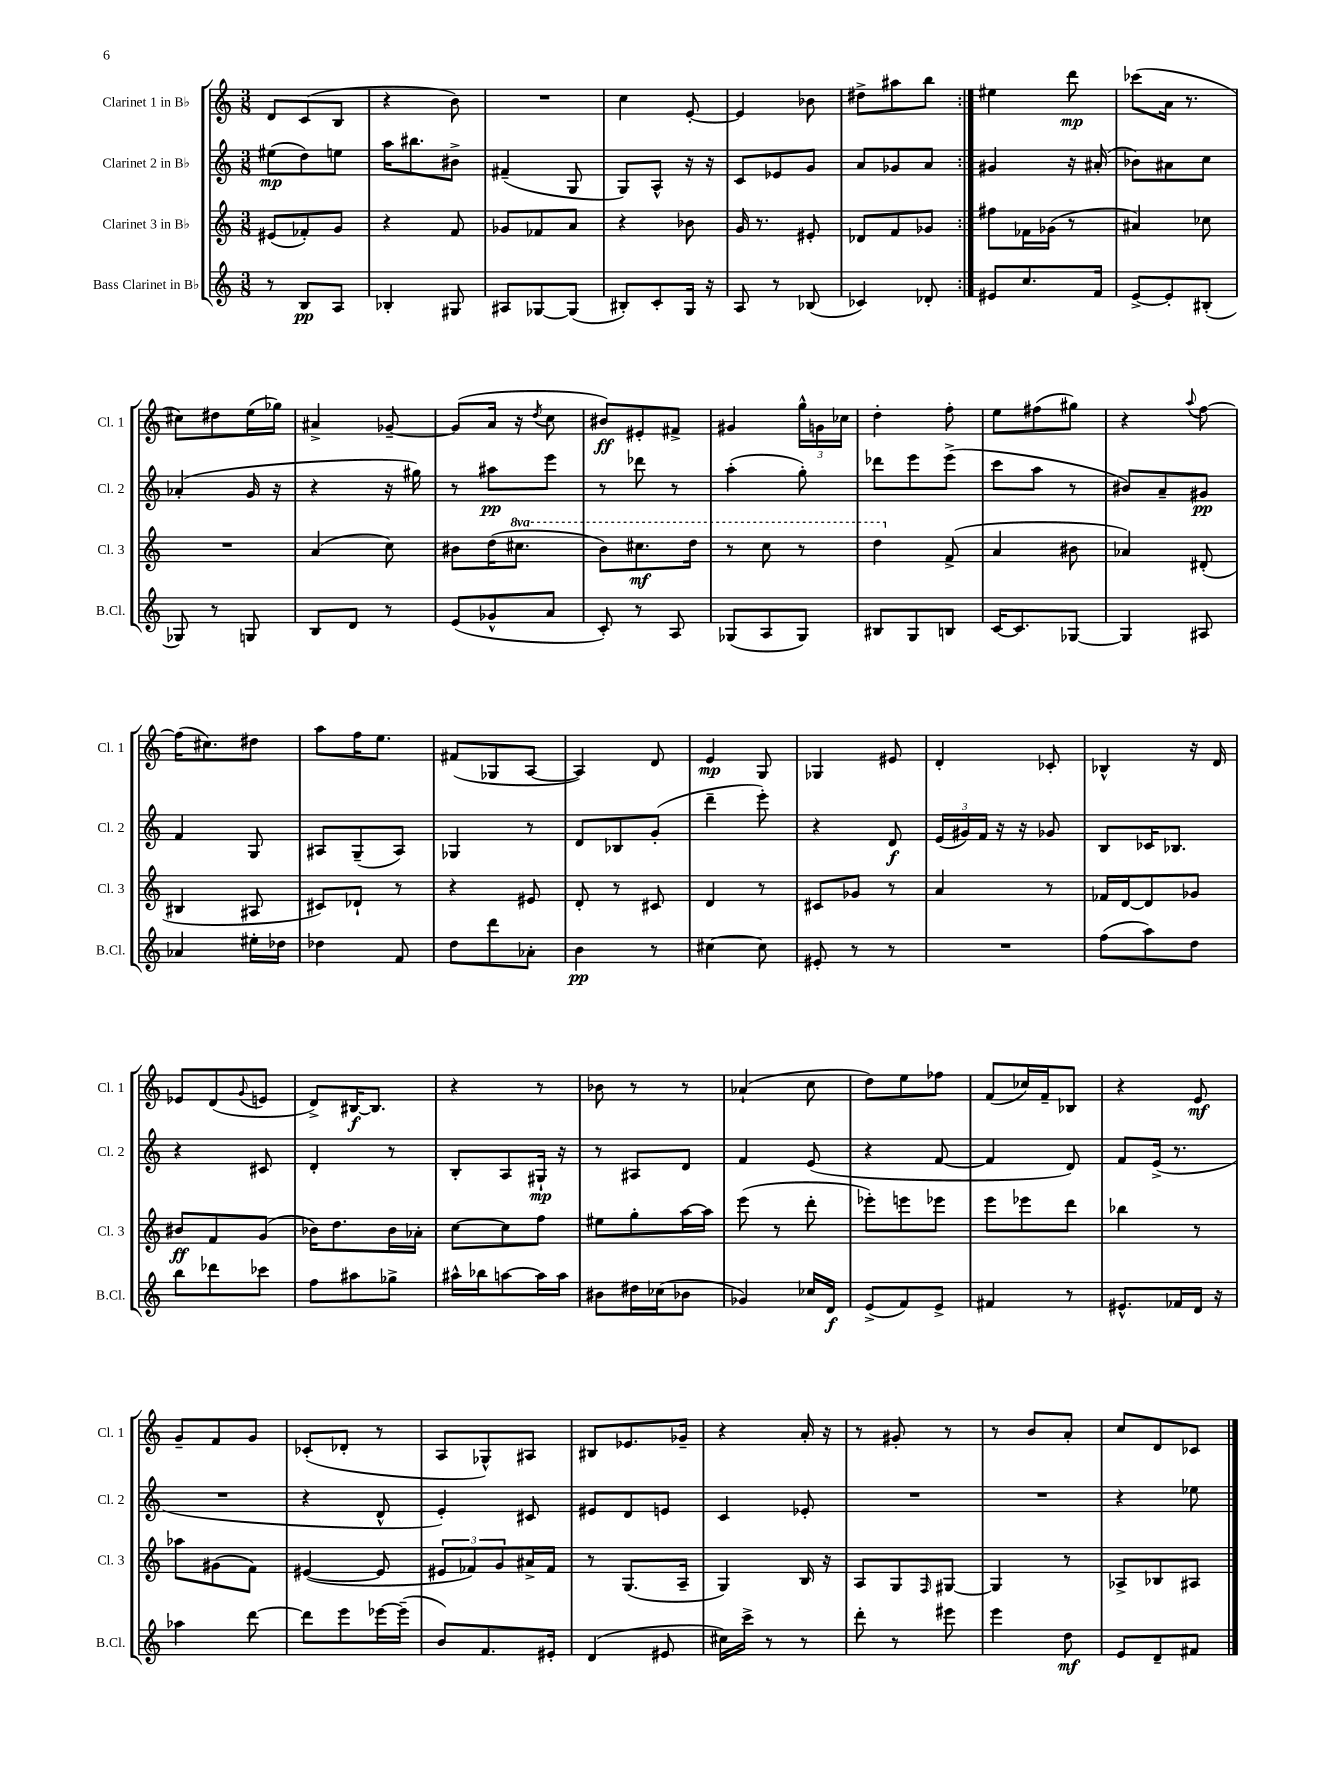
<<
\new StaffGroup <<
\new Staff = "s0" \with { instrumentName = "Clarinet 1 in Bb" shortInstrumentName = "Cl. 1" } {
    \clef treble \key c \major \numericTimeSignature \time 3/8
    \repeat volta 2 { d'8 c'8( b8 |
    r4 b'8) |
    R4. |
    c''4 e'8~-. |
    e'4 bes'8 |
    dis''8-> ais''8 b''8 | }
    eis''4 d'''8\mp |
    ces'''8( a'16 r8. |
    cis''8) dis''8 e''16( ges''16) |
    ais'4-> ges'8~-- |
    ges'8( a'16 r16 \acciaccatura { d''8 } c''8 |
    bis'8\ff) eis'8-. fis'8-> |
    gis'4 \tuplet 3/2 { g''16-^ g'16 ces''16 } |
    d''4-. f''8-. |
    e''8 fis''8( gis''8) |
    r4 \appoggiatura { a''8 } f''8~ |
    f''16( cis''8.) dis''8 |
    a''8 f''16 e''8. |
    fis'8( ges8 a8~ |
    a4) d'8 |
    e'4\mp g8 |
    ges4 eis'8 |
    d'4-. ces'8-. |
    bes4-^ r16 d'16 |
    ees'8 d'8( \appoggiatura { g'8 } e'8 |
    d'8->) bis16~\f bis8. |
    r4 r8 |
    bes'8 r8 r8 |
    aes'4-!( c''8 |
    d''8) e''8 fes''8 |
    f'8( ces''16) f'16-- bes8 |
    r4 e'8\mf |
    g'8-- f'8 g'8 |
    ces'8-.( des'8-. r8 |
    a8 ges8-^) ais8 |
    bis8 ees'8. ges'16-- |
    r4 a'16-. r16 |
    r8 gis'8-. r8 |
    r8 b'8 a'8-. |
    c''8 d'8 ces'8 \bar "|." |
}
\new Staff = "s1" \with { instrumentName = "Clarinet 2 in Bb" shortInstrumentName = "Cl. 2" } {
    \clef treble \key c \major \numericTimeSignature \time 3/8
    \repeat volta 2 { eis''8\mp( d''8) e''8 |
    a''16 bis''8. bis'8-> |
    fis'4--( g8 |
    g8) a8-^ r16 r16 |
    c'8 ees'8 g'8 |
    a'8 ges'8 a'8 | }
    gis'4 r16 ais'16-.( |
    bes'8) ais'8 c''8 |
    aes'4-.( g'16 r16 |
    r4 r16 gis''16) |
    r8 ais''8\pp e'''8 |
    r8 des'''8 r8 |
    a''4-.( g''8-.) |
    des'''8 e'''8 e'''8->( |
    c'''8 a''8 r8 |
    bis'8) a'8-- gis'8\pp |
    f'4 g8 |
    ais8 g8--( ais8) |
    ges4 r8 |
    d'8 bes8 g'8-.( |
    d'''4-- e'''8-.) |
    r4 d'8\f |
    \tuplet 3/2 { e'16( gis'16) f'16 } r16 r16 ges'8 |
    b8 ces'16 bes8. |
    r4 cis'8 |
    d'4-. r8 |
    b8-. a8 gis16-!\mp r16 |
    r8 ais8 d'8 |
    f'4 e'8( |
    r4 f'8~ |
    f'4 d'8) |
    f'8 e'16->( r8. |
    R4. |
    r4 d'8-^ |
    e'4-.) cis'8 |
    eis'8 d'8 e'8 |
    c'4 ees'8-. |
    R4. |
    R4. |
    r4 ees''8 \bar "|." |
}
\new Staff = "s2" \with { instrumentName = "Clarinet 3 in Bb" shortInstrumentName = "Cl. 3" } {
    \clef treble \key c \major \numericTimeSignature \time 3/8 \set Staff.ottavationMarkups = #ottavation-simple-ordinals
    \repeat volta 2 { eis'8( fes'8-.) g'8 |
    r4 f'8 |
    ges'8 fes'8 a'8 |
    r4 bes'8 |
    g'16 r8. eis'8-. |
    des'8 f'8 ges'8 | }
    fis''8 fes'16 ges'16( r8 |
    ais'4) ces''8 |
    R4. |
    a'4( c''8) |
    bis'8 d''16( \ottava #1 cis'''8. |
    b''8) cis'''8.\mf d'''16 |
    r8 c'''8 r8 |
    d'''4 \ottava #0 f'8->( |
    a'4 bis'8 |
    aes'4) dis'8-.( |
    bis4 ais8 |
    cis'8) des'8-! r8 |
    r4 eis'8 |
    d'8-. r8 cis'8 |
    d'4 r8 |
    cis'8 ges'8 r8 |
    a'4 r8 |
    fes'16 d'16~ d'8 ges'8 |
    bis'8\ff f'8 g'8( |
    bes'16) d''8. bes'16 aes'16-. |
    c''8~ c''8 f''8 |
    eis''8 g''8-. a''16~ a''16 |
    e'''8( r8 d'''8-. |
    ees'''8-.) e'''8 ees'''8 |
    e'''8 ees'''8 d'''8 |
    bes''4 r8 |
    aes''8 gis'8( f'8) |
    eis'4~( eis'8 |
    \tuplet 3/2 { eis'8 fes'8) g'8 } ais'16-> fes'16 |
    r8 g8.( a16-- |
    g4) b16 r16 |
    a8 g8 \grace { f16 } gis8~ |
    gis4 r8 |
    aes8-> bes8 ais8 \bar "|." |
}
\new Staff = "s3" \with { instrumentName = "Bass Clarinet in Bb" shortInstrumentName = "B.Cl." } {
    \clef treble \key c \major \numericTimeSignature \time 3/8
    \repeat volta 2 { r8 b8\pp a8 |
    bes4-. gis8 |
    ais8 ges8~ ges8( |
    bis8-.) c'8-. g16 r16 |
    a8 r8 bes8( |
    ces'4) des'8-. | }
    eis'8 c''8. f'16 |
    e'8~-> e'8-. bis8-.( |
    ges8) r8 g8 |
    b8 d'8 r8 |
    e'8( ges'8-^ a'8 |
    c'8-.) r8 a8 |
    ges8( a8 ges8) |
    bis8 g8 b8 |
    c'16~ c'8. ges8~ |
    ges4 ais8 |
    aes'4 eis''16-. des''16 |
    des''4 f'8 |
    d''8 d'''8 aes'8-. |
    b'4\pp r8 |
    cis''4~ cis''8 |
    eis'8-. r8 r8 |
    R4. |
    f''8( a''8) d''8 |
    b''8 des'''8 ces'''8 |
    f''8 ais''8 ges''8-> |
    ais''16-^ bes''16 a''8~ a''16 a''16 |
    bis'8 dis''16 ces''16( bes'8 |
    ges'4) ces''16 d'16\f |
    e'8->( f'8) e'8-> |
    fis'4 r8 |
    eis'8.-^ fes'16 d'16 r16 |
    aes''4 d'''8~ |
    d'''8 e'''8 ees'''16~ ees'''16--( |
    b'8) f'8. eis'16-. |
    d'4( eis'8 |
    cis''16) c'''16-> r8 r8 |
    d'''8-. r8 eis'''8 |
    e'''4 d''8\mf |
    e'8 d'8-- fis'8 \bar "|." |
}
>>
>>
\layout { \context { \Score \remove "Bar_number_engraver" } }
